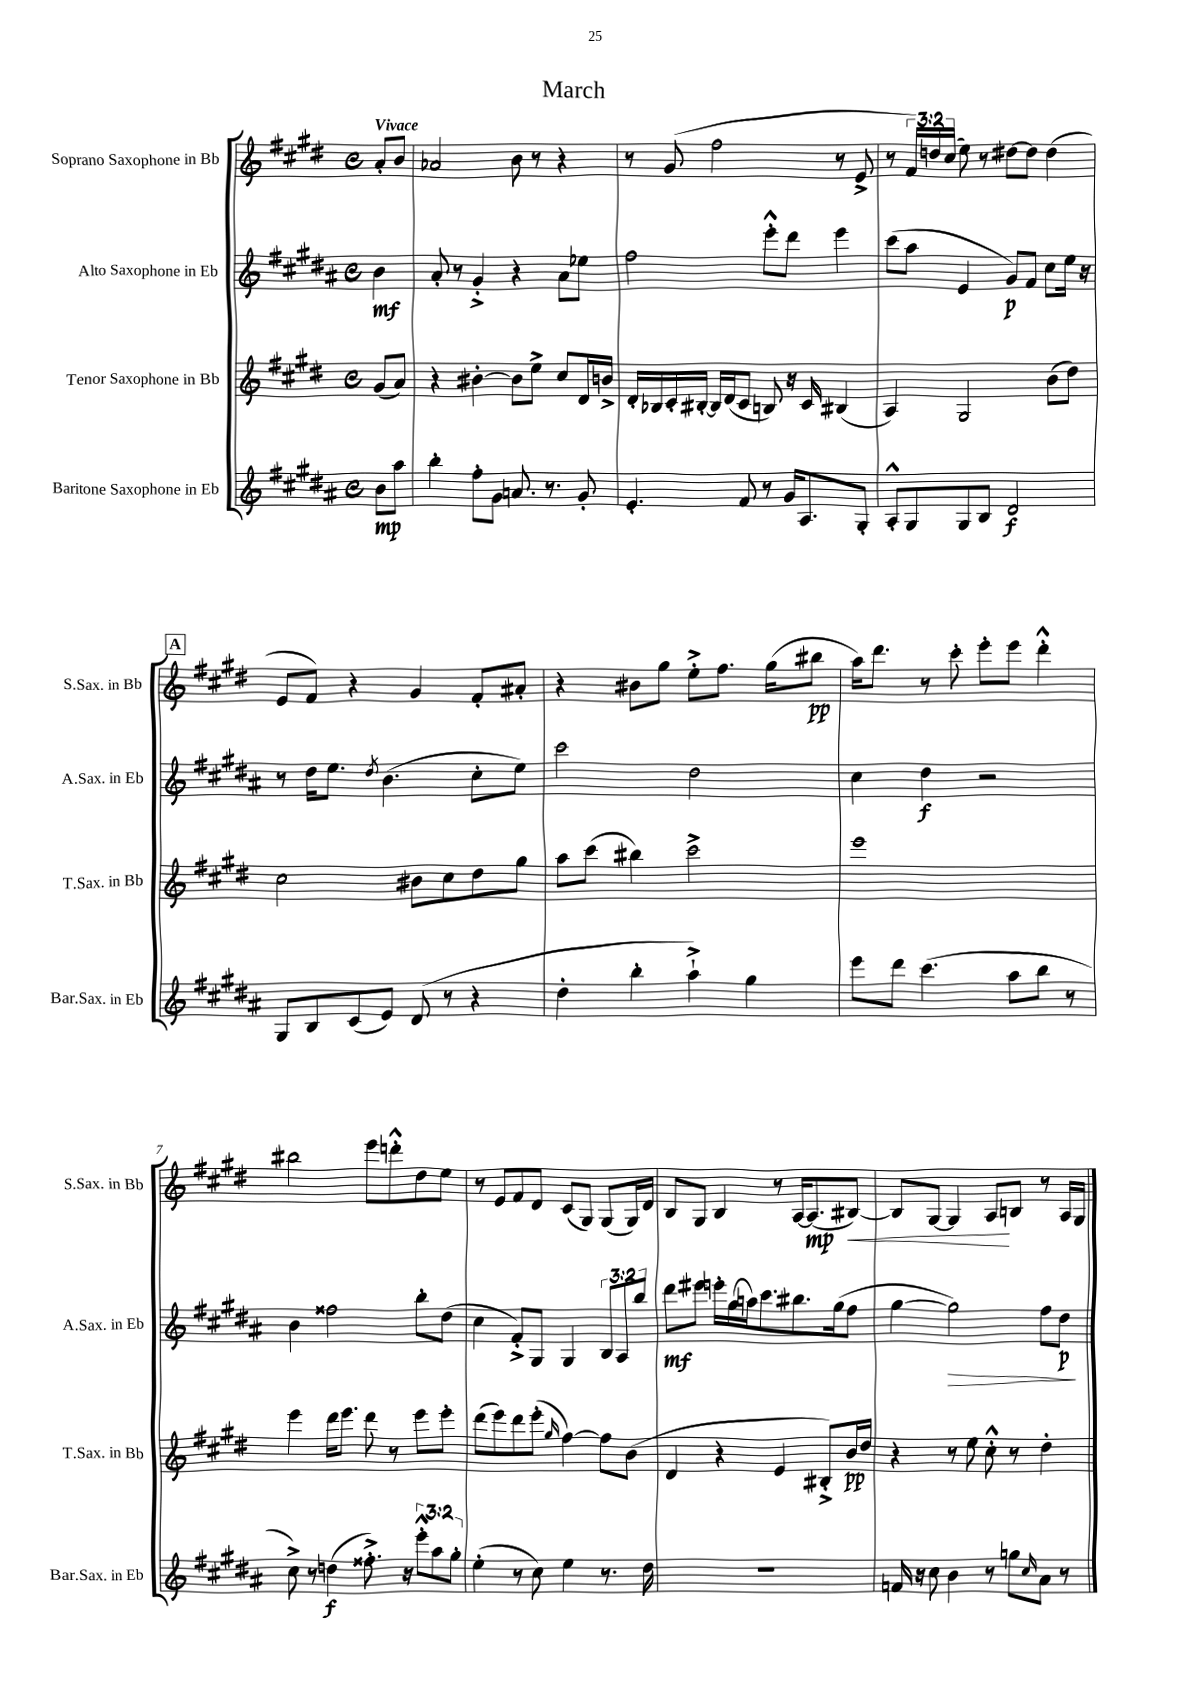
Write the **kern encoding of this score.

**kern	**dynam	**kern	**dynam	**kern	**dynam	**kern	**dynam
*part4	*part4	*part3	*part3	*part2	*part2	*part1	*part1
*staff4	*staff4	*staff3	*staff3	*staff2	*staff2	*staff1	*staff1
*I"Baritone Saxophone in Eb	*	*I"Tenor Saxophone in Bb	*	*I"Alto Saxophone in Eb	*	*I"Soprano Saxophone in Bb	*
*I'Bar.Sax. in Eb	*	*I'T.Sax. in Bb	*	*I'A.Sax. in Eb	*	*I'S.Sax. in Bb	*
*clefG2	*	*clefG2	*	*clefG2	*	*clefG2	*
*k[f#c#g#d#a#]	*	*k[f#c#g#d#]	*	*k[f#c#g#d#a#]	*	*k[f#c#g#d#]	*
*M4/4	*	*M4/4	*	*M4/4	*	*M4/4	*
*met(c)	*	*met(c)	*	*met(c)	*	*met(c)	*
=	=	=	=	=	=	=	=
!	!	!	!	!	!	!LO:TX:a:B:t=Vivace	!
8b\L	mp	(8g#/L	.	4b\	mf	8a'/L	.
8aa#\J	.	8a/J)	.	.	.	8b/J	.
=1	=1	=1	=1	=1	=1	=1	=1
4bb'\	.	4r	.	8a#'/	.	2a-X/	.
.	.	.	.	8r	.	.	.
8ff#'\L	.	[4b#X'\	.	4g#'^/	.	.	.
8g#\J	.	.	.	.	.	.	.
8.an/	.	8b#\L]	.	4r	.	8b\	.
.	.	8ee^\J	.	.	.	8r	.
8.r	.	.	.	.	.	.	.
.	.	8cc#/L	.	8a#\L	.	4r	.
8g#'/	.	16d#/L	.	8ee-X\J	.	.	.
.	.	16bn^/JJ	.	.	.	.	.
=2	=2	=2	=2	=2	=2	=2	=2
4.e'/	.	16d#'/LL	.	2ff#\	.	8r	.
.	.	16B-X/	.	.	.	.	.
.	.	16c#'/	.	.	.	(8g#/	.
.	.	[16B#X'/JJ	.	.	.	.	.
.	.	16B#/LL]	.	.	.	2ff#\	.
.	.	(16d#/J	.	.	.	.	.
8f#/	.	8c#/J	.	.	.	.	.
8r	.	8Bn/)	.	8eee'^^\L	.	.	.
16g#/KL	.	16r	.	8ddd#\J	.	.	.
8.A#/	.	16c#/	.	.	.	.	.
.	.	(4B#X/	.	4eee\	.	8r	.
8G#'/J	.	.	.	.	.	8e^/	.
=3	=3	=3	=3	=3	=3	=3	=3
8A#'^^/L	.	4A/)	.	(8ccc#\L	.	8r	.
8G#/	.	.	.	8aa#\J	.	24f#/LL)	.
.	.	.	.	.	.	24ddn/	.
.	.	.	.	.	.	(24cc#/JJ	.
8G#/	.	2G#/	.	4e/	.	8ee\)	.
8B/J	.	.	.	.	.	8r	.
2d#/	f	.	.	8g#/L)	p	[8dd#X\L	.
.	.	.	.	8f#/J	.	8dd#\J]	.
.	.	(8b\L	.	8cc#\L	.	(4dd#\	.
.	.	8dd#\J)	.	16ee\Jk	.	.	.
.	.	.	.	16r	.	.	.
!!LO:LB:g=z
!!LO:REH:place=s1:t=A
=4	=4	=4	=4	=4	=4	=4	=4
8G#/L	.	2cc#\	.	8r	.	8e/L	.
8B/	.	.	.	16dd#\KL	.	8f#/J)	.
.	.	.	.	8.ee\J	.	.	.
(8c#/	.	.	.	.	.	4r	.
.	.	.	.	8qdd#/	.	.	.
8e/J)	.	.	.	(4.b\	.	.	.
(8d#/	.	8b#X\L	.	.	.	4g#/	.
8r	.	8cc#\	.	.	.	.	.
4r	.	8dd#\	.	8cc#'\L	.	8f#'/L	.
.	.	8gg#\J	.	8ee\J)	.	8a#X'/J	.
=5	=5	=5	=5	=5	=5	=5	=5
4dd#'\	.	8aa\L	.	2ccc#\	.	4r	.
.	.	(8ccc#\J	.	.	.	.	.
4bb'\	.	4bb#X\)	.	.	.	8b#X\L	.
.	.	.	.	.	.	8gg#\J	.
4aa#`^\)	.	2ccc#^\	.	2dd#\	.	8ee'^\L	.
.	.	.	.	.	.	8.ff#\J	.
4gg#\	.	.	.	.	.	.	.
.	.	.	.	.	.	(16gg#\KL	.
.	.	.	.	.	.	8bb#X\J	pp
=6	=6	=6	=6	=6	=6	=6	=6
8eee\L	.	1eee	.	4cc#\	.	16aa\KL)	.
.	.	.	.	.	.	8.ddd#\J	.
8ddd#\J	.	.	.	.	.	.	.
(4.ccc#\	.	.	.	4dd#\	f	8r	.
.	.	.	.	.	.	8ccc#'\	.
.	.	.	.	2r	.	8eee'\L	.
8aa#\L	.	.	.	.	.	8eee\J	.
8bb\J	.	.	.	.	.	4ddd#'^^\	.
8r	.	.	.	.	.	.	.
!!LO:LB:g=z
=7	=7	=7	=7	=7	=7	=7	=7
8cc#^\)	.	4eee\	.	4b\	.	2bb#X\	.
8r	.	.	.	.	.	.	.
(4ddn\	f	16ddd#\KL	.	2ff##X\	.	.	.
.	.	8.eee\J	.	.	.	.	.
8.ff##X'^\)	.	8ddd#\	.	.	.	8eee\L	.
.	.	8r	.	.	.	8dddn'^^\	.
16r	.	.	.	.	.	.	.
12eee'^^\L	.	8eee\L	.	8bb'\L	.	8dd#\	.
12aa#\	.	.	.	.	.	.	.
.	.	8eee'\J	.	(8dd#\J	.	8ee\J	.
12gg#'\J	.	.	.	.	.	.	.
=8	=8	=8	=8	=8	=8	=8	=8
(4ee'\	.	(8ddd#\L	.	4cc#\	.	8r	.
.	.	8eee\)	.	.	.	8e/L	.
8r	.	8ddd#\	.	8f#'^/L)	.	8f#/	.
8cc#\)	.	(8eee'\J	.	8G#/J	.	8d#/J	.
.	.	16qqgg#/	.	.	.	.	.
4ee\	.	[4ff#\)	.	4G#/	.	(8c#/L	.
.	.	.	.	.	.	8G#/J)	.
8.r	.	8ff#\L]	.	12B/L	.	(8G#/L	.
.	.	.	.	12A#/	.	.	.
.	.	(8b\J	.	.	.	16G#/L)	.
.	.	.	.	12bb/J	.	.	.
16dd#\	.	.	.	.	.	16d#/JJ	.
=9	=9	=9	=9	=9	=9	=9	=9
1r	.	4d#/	.	8ddd#\L	mf	8B/L	.
.	.	.	.	8eee#X\J	.	8G#/J	.
.	.	4r	.	16eeen'\LL	.	4B/	.
.	.	.	.	(16gg#\	.	.	.
.	.	.	.	16aan\J)	.	.	.
.	.	.	.	8.ccc#\	.	.	.
.	.	4e/	.	.	.	8r	.
.	.	.	.	8.bb#X\	.	[16A/KL	.
.	.	.	.	.	.	(8.A/]	mp
.	.	8B#X'^/L)	.	.	.	.	.
.	.	.	.	(16gg#\k	.	.	.
!	!	!	!	!	!	!	!LO:HP:b
.	.	16b/L	pp	8ff#\J	.	[8B#X/J)	<
.	.	16dd#/JJ	.	.	.	.	.
=10	=10	=10	=10	=10	=10	=10	=10
16fn/	.	4r	.	[4gg#\	.	8B#/L]	.
16r	.	.	.	.	.	.	.
8cc#\	.	.	.	.	.	[8G#/J	.
!	!	!	!	!	!LO:HP:b	!	!
4b\	.	8r	.	2gg#\])	>	4G#/]	.
.	.	8ee\	.	.	.	.	.
8r	.	8cc#'^^\	.	.	.	8A/L	.
8ggn\L	.	8r	.	.	.	8Bn/J	[
16qqcc#/	.	.	.	.	.	.	.
8a#\J	.	4dd#'\	.	8ff#\L	.	8r	.
8r	.	.	.	8dd#\J	p	16A/LL	.
.	.	.	.	.	.	16G#/JJ	.
.	.	.	.	.	]	.	.
==	==	==	==	==	==	==	==
*-	*-	*-	*-	*-	*-	*-	*-
